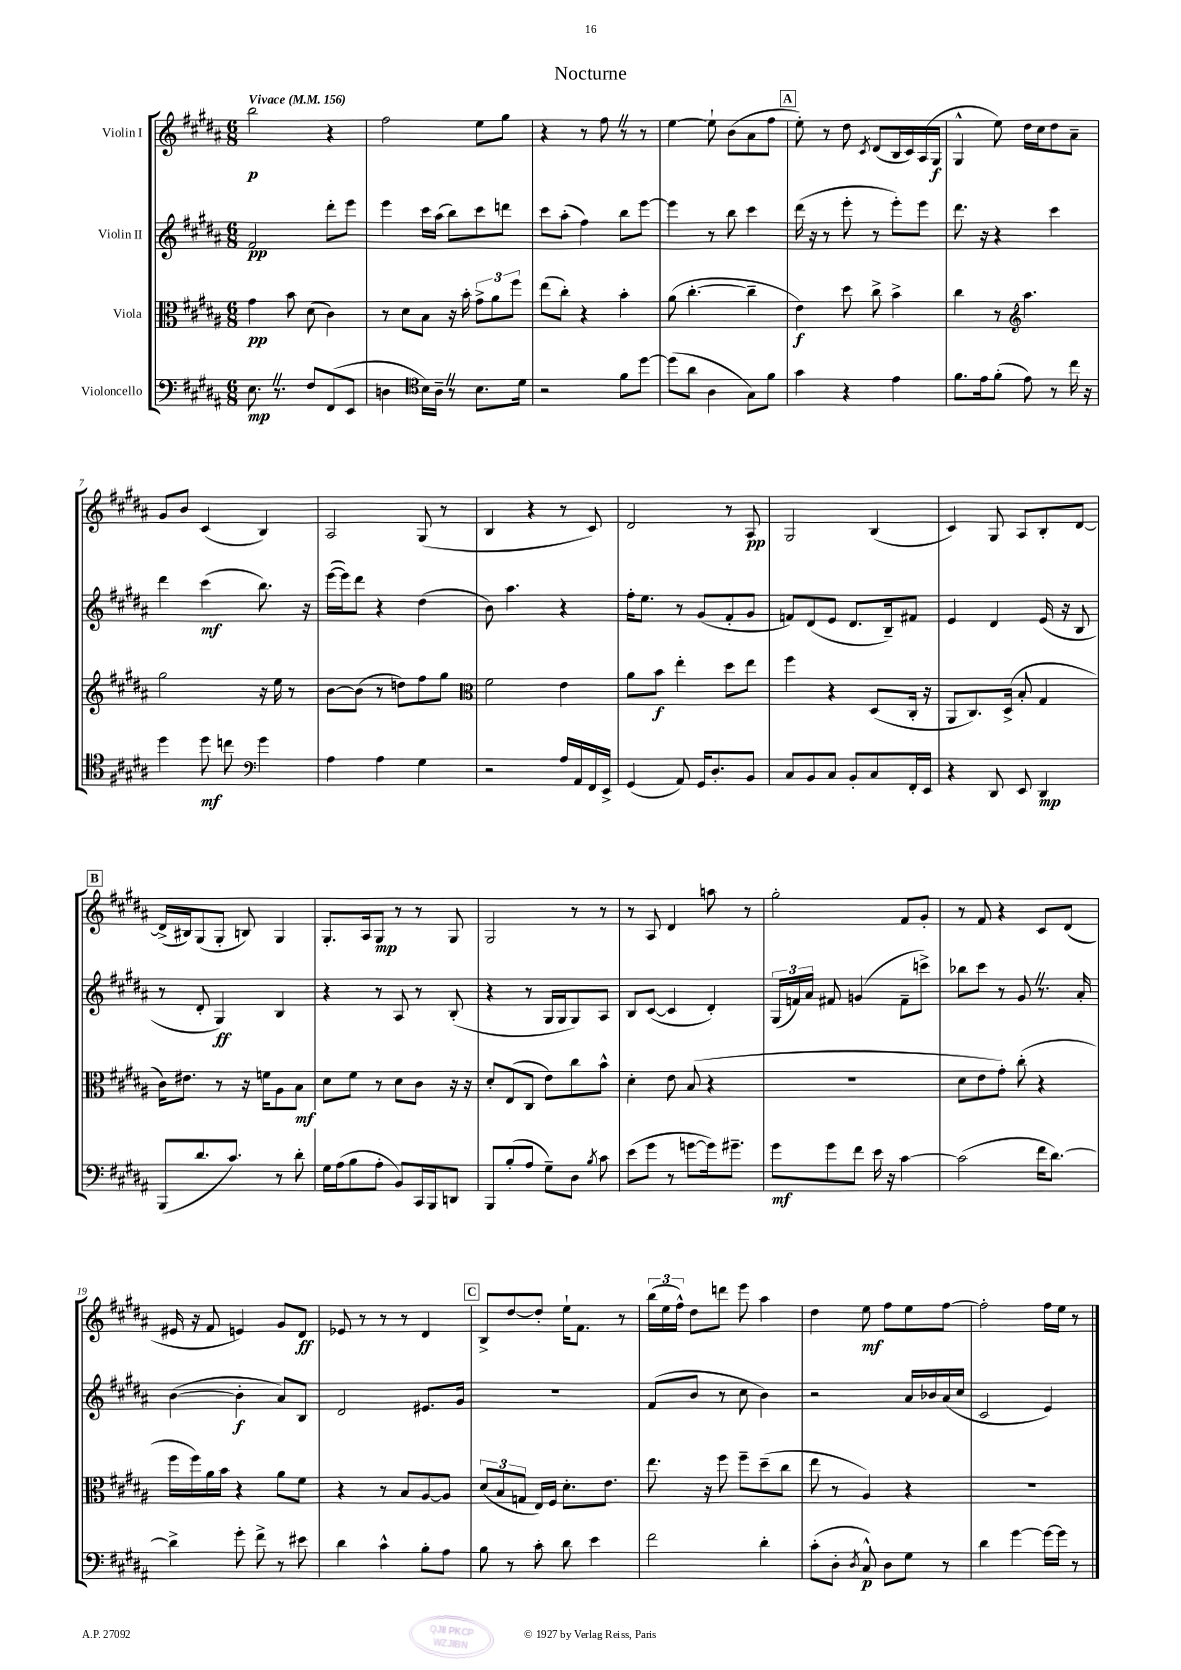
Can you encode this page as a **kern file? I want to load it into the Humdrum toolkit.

**kern	**kern	**kern	**kern
*staff4	*staff3	*staff2	*staff1
*clefF4	*clefC3	*clefG2	*clefG2
*k[f#c#g#d#a#]	*k[f#c#g#d#a#]	*k[f#c#g#d#a#]	*k[f#c#g#d#a#]
*M6/8	*M6/8	*M6/8	*M6/8
*MM156	*MM156	*MM156	*MM156
8.E	4g#	2f#	2bb
8.r	.	.	.
.	8b	.	.
8F#	(8d#	.	.
(8FF#	4c#)	8ddd#'	4r
8EE	.	8eee	.
=	=	=	=
4D	8r	4eee	2ff#
.	8d#	.	.
*clefC4	*	*	*
16B)	8B	16ccc#	.
16A#~	.	(16aa#	.
8r	16r	8bb)	.
.	16b'	.	.
8.B	12g#^	8ccc#	8ee
.	12a#	.	.
.	.	8ddd	8gg#
.	12ff#	.	.
16d#	.	.	.
=	=	=	=
2r	(8ee	8ccc#	4r
.	8cc#')	(8aa#'	.
.	4r	4ff#)	8r
.	.	.	8ff#
8f#	4b'	8bb	8r
[8dd#	.	[8eee	8r
=	=	=	=
(8dd#]	(8a#	4eee]	[4ee
8a#	[4.cc#'	.	.
4A#	.	8r	8ee`]
.	.	8bb	(8b
8G#)	4cc#~]	4ccc#	8a#
8f#	.	.	8ff#
=	=	=	=
4g#	4e)	(16ddd#	8ee')
.	.	16r	.
.	.	8r	8r
4r	8dd#	8eee'	8dd#
.	.	.	8qc#
.	8cc#^	8r	(8d#
4e	4b^	8eee')	16B
.	.	.	16c#)
.	.	8eee	(16A#
.	.	.	16G#
=	=	=	=
8.f#	4cc#	8.ddd#	4G#^^
16e	.	16r	.
(8f#'	8r	4r	8ee)
*	*clefG2	*	*
8e)	4.aa#	.	16dd#
.	.	.	16cc#
8r	.	4ccc#	8dd#
16cc#	.	.	8a#~
16r	.	.	.
=	=	=	=
4dd#	2gg#	4ddd#	8g#
.	.	.	8b
8dd#	.	(4ccc#	(4c#
8cc	.	.	.
*clefF4	*	*	*
4g#	16r	8.bb)	4B)
.	16ee	.	.
.	8r	.	.
.	.	16r	.
=	=	=	=
4A#	[8b	([16eee	2A#
.	.	16eee])	.
.	(8b]	8ddd#	.
4A#	8r	4r	.
.	8dd)	.	.
4G#	8ff#	(4dd#	(8G#
.	8gg#	.	8r
=	=	=	=
*	*clefC3	*	*
2r	2f#	8b)	4B
.	.	4.aa#	.
.	.	.	4r
16A#	4e	4r	8r
16AA#	.	.	.
16FF#	.	.	8c#)
16EE^	.	.	.
=	=	=	=
(4GG#	8a#	16ff#'	2d#
.	.	8.ee	.
.	8b	.	.
8AA#)	4ee'	8r	.
16GG#	.	(8g#	.
8.D#'	.	.	.
.	8dd#	8f#'	8r
8BB	8ee	8g#	8A#
=	=	=	=
8C#	4ff#	8f)	2G#
8BB	.	(8d#	.
8C#	4r	8e	.
8BB'	.	8.d#	.
8C#	(8D#	.	(4B
.	.	16B~)	.
16FF#'	16C#'	8f#	.
16EE	16r	.	.
=	=	=	=
4r	8AA#	4e	4c#)
.	8.C#)	.	.
8DD#	.	4d#	8G#
.	(16D#^	.	.
8EE	8B'	.	8A#
4DD#	4G#	(16e	8B'
.	.	16r	.
.	.	8B	[8d#
=	=	=	=
(8BBB	16c#)	8r	(16d#^]
.	8.e#	.	16B#)
8.d#	.	8d#'	(8G#
.	8r	4G#)	8G#'
8.c#)	.	.	.
.	16r	.	8B)
.	16f	.	.
8r	8A#	4B	4G#
8d#'	8B	.	.
=	=	=	=
16G#	8d#	4r	8.G#'
(16A#	.	.	.
8B	8f#	.	.
.	.	.	16A#
8A#'	8r	8r	8G#
8BB)	8d#	8A#	8r
16CC#	8c#	8r	8r
16BBB	.	.	.
8DD	16r	(8B'	8G#
.	16r	.	.
=	=	=	=
8BBB	8d#'	4r	2G#
(8B'	(8E	.	.
8A#	8C#	8r	.
8G#~)	8e)	16G#	.
.	.	16G#	.
8D#	8cc#	8G#)	8r
8qB	.	.	.
8c#	8b^^	8A#	8r
=	=	=	=
(8e	4d#'	8B	8r
8g#	.	([8c#	8A#
8r	8e	4c#]	4d#
[8g	(8B	.	.
16g])	4r	4d#')	8aa
8.g#~	.	.	.
.	.	.	8r
=	=	=	=
8g#	2.r	(24G#	2gg#'
.	.	24f)	.
.	.	24a#	.
8g#	.	8f#	.
8f#	.	(4g	.
16e	.	.	.
16r	.	.	.
[4c#	.	8f#~	8f#
.	.	8ccc^)	8g#'
=	=	=	=
(2c#]	8d#	8bb-	8r
.	8e	8ccc#	8f#
.	8g#')	8r	4r
.	(8cc#'	8g#	.
16f#	4r	8.r	8c#
[8.d#)	.	.	.
.	.	.	(8d#
.	.	16a#'	.
=	=	=	=
4d#^]	16ff#	([4b	16e#
.	16ff#)	.	16r
.	16a#	.	8f#
.	16b	.	.
8g#'	4r	4b']	4e)
8f#^	.	.	.
8r	8a#	8a#)	8g#
8e#	8f#	8B	8d#
=	=	=	=
4d#	4r	2d#	8e-
.	.	.	8r
4c#^^	8r	.	8r
.	8B	.	8r
8B'	[8A#	8.e#	4d#
8A#	8A#]	.	.
.	.	16g#	.
=	=	=	=
8B	(12d#	2.r	8B^
.	12B	.	.
8r	.	.	[8dd#
.	12G	.	.
8c#'	16E)	.	8dd#']
.	16F#	.	.
8d#	8.d#'	.	16ee`
.	.	.	8.f#
4e	.	.	.
.	8.e	.	.
.	.	.	8r
=	=	=	=
2f#	8.ee	(8f#	(24bb
.	.	.	24ee
.	.	.	24ff#^^)
.	.	8b	8dd#
.	16r	.	.
.	8ff#	8r	8ddd
.	8ff#~	8cc#	8eee
4d#'	(8dd#~	4b)	4aa#
.	8cc#	.	.
=	=	=	=
(8c#'	8ee	2r	4dd#
8D#'	8r	.	.
8qD#	.	.	.
8C#^^)	4A#)	.	8ee
8D#	.	.	8ff#
8G#	4r	16a#	8ee
.	.	16b-	.
8r	.	(16a#	[8ff#
.	.	16cc#	.
=	=	=	=
4d#	2.r	2c#	2ff#']
[4g#	.	.	.
16g#_	.	4e)	16ff#
16g#]	.	.	16ee
8r	.	.	8r
==	==	==	==
*-	*-	*-	*-
